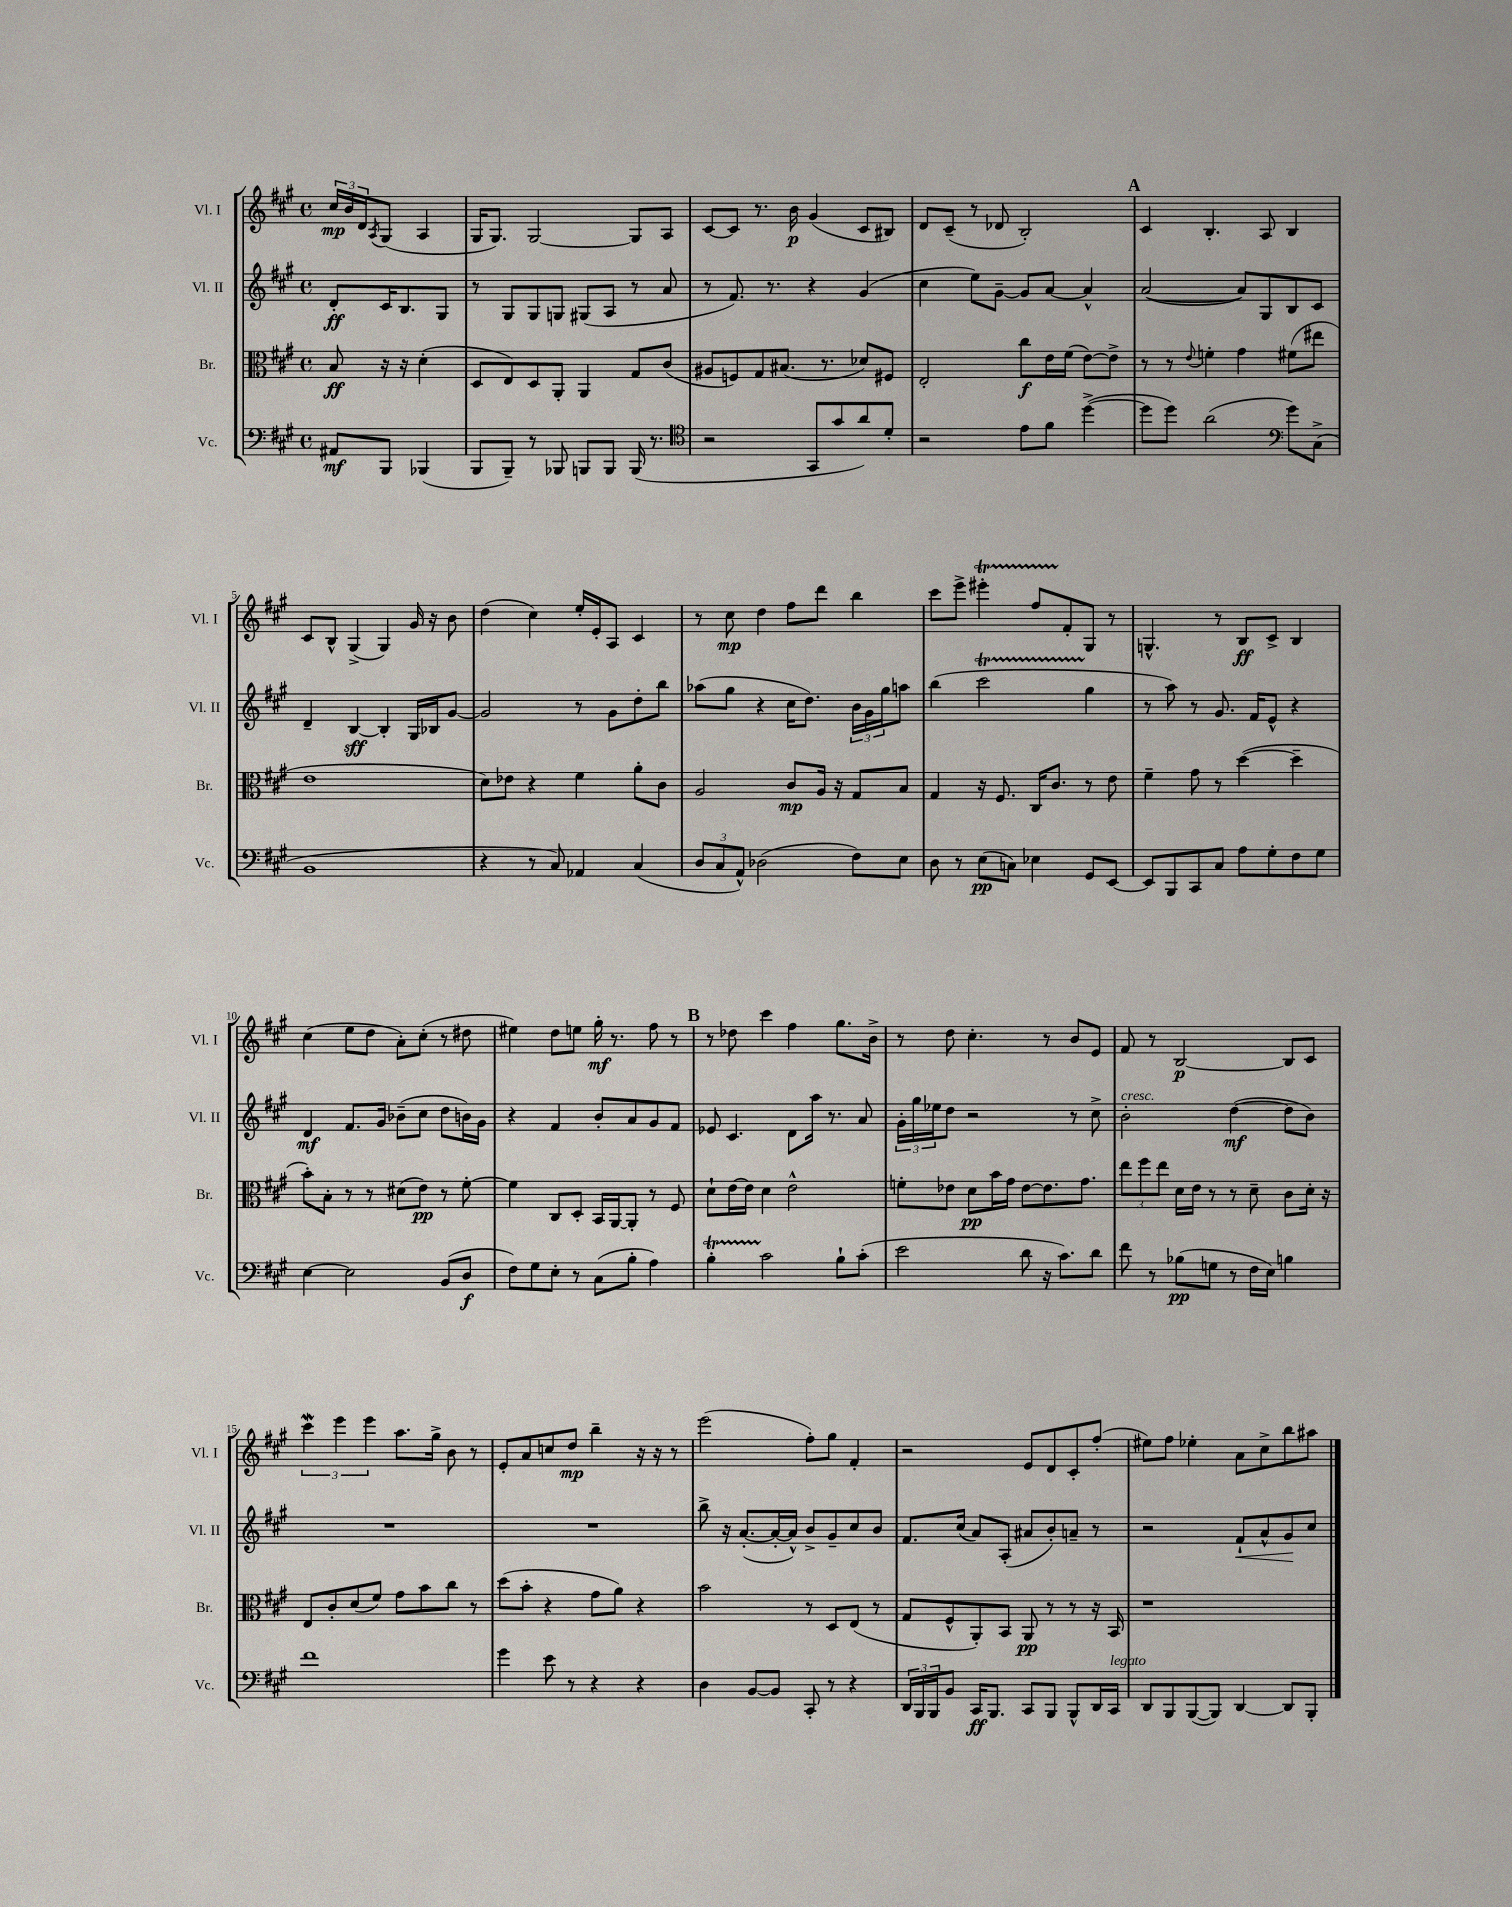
<<
\new StaffGroup <<
\new Staff = "s0" \with { instrumentName = "Vl. I" shortInstrumentName = "Vl. I" } {
    \clef treble \key a \major \defaultTimeSignature \time 4/4 \partial 2
    \tuplet 3/2 { cis''16\mp b'16 d'16 } \acciaccatura { a8 } gis8( a4 |
    gis16 gis8.) gis2~ gis8 a8 |
    cis'8~ cis'8 r8. b'16\p gis'4( cis'8 bis8) |
    d'8 cis'8--( r8 des'8 b2-.) |
    \mark \markup { \bold "A" } cis'4 b4.-. a8 b4 |
    cis'8 b8-^ gis4->( gis4) gis'16 r16 b'8 |
    d''4( cis''4) e''16-. e'16-. a8 cis'4 |
    r8 cis''8\mp d''4 fis''8 d'''8 b''4 |
    cis'''8 e'''8-> eis'''4-.\startTrillSpan fis''8 fis'8-.\stopTrillSpan gis8 r8 |
    g4.-^ r8 b8\ff cis'8-> b4 |
    cis''4( e''8 d''8 a'8-.) cis''8-.( r8 dis''8 |
    eis''4) d''8 e''8 gis''16-.\mf r8. fis''8 r8 |
    \mark \markup { \bold "B" } r8 des''8 cis'''4 fis''4 gis''8. b'16-> |
    r8 d''8 cis''4.-. r8 b'8 e'8 |
    fis'8 r8 b2~\p b8 cis'8 |
    \tuplet 3/2 { cis'''4\mordent e'''4 e'''4 } a''8. gis''16-> b'8 r8 |
    e'8-. a'8 c''8 d''8\mp b''4-- r16 r16 r8 |
    e'''2( fis''8-.) gis''8 fis'4-. |
    r2 e'8 d'8 cis'8-. fis''8-.( |
    eis''8) fis''8 ees''4-. a'8 cis''8-> b''8 ais''8 \bar "|." |
}
\new Staff = "s1" \with { instrumentName = "Vl. II" shortInstrumentName = "Vl. II" } {
    \clef treble \key a \major \defaultTimeSignature \time 4/4 \partial 2
    d'8-.\ff cis'16 b8. gis8 |
    r8 gis8 gis8 g8 gis8( a8 r8 a'8 |
    r8 fis'8.) r8. r4 gis'4( |
    cis''4 e''8) gis'8~-- gis'8 a'8~ a'4-^ |
    \mark \markup { \bold "A" } a'2~( a'8) gis8 b8 cis'8 |
    d'4-- b4~\sff b4-. gis16 bes16 gis'8~ |
    gis'2 r8 gis'8 d''8-. b''8 |
    aes''8( gis''8 r4 cis''16 d''8.) \tuplet 3/2 { b'16 gis'16 gis''16 } a''8 |
    b''4( cis'''2\startTrillSpan gis''4\stopTrillSpan |
    r8 a''8) r8 gis'8. fis'16 e'8-^ r4 |
    d'4\mf fis'8. gis'16 bes'8--( cis''8 d''8 b'16) gis'16 |
    r4 fis'4 b'8-. a'8 gis'8 fis'8 |
    \mark \markup { \bold "B" } ees'8 cis'4. d'8 a''16 r8. a'8 |
    \tuplet 3/2 { gis'16-. gis''16 ees''16 } d''8 r2 r8 cis''8-> |
    b'2-.^\markup { \italic "cresc." } d''4~\mf( d''8 b'8) |
    R1 |
    R1 |
    b''8-> r16 a'8.~-.( a'16~-. a'16-^) b'8-> gis'8-- cis''8 b'8 |
    fis'8. cis''16( a'8) a8-.( ais'8 b'8-.) a'8-- r8 |
    r2 fis'8-!\< a'8-^ gis'8\! cis''8 \bar "|." |
}
\new Staff = "s2" \with { instrumentName = "Br." shortInstrumentName = "Br." } {
    \clef alto \key a \major \defaultTimeSignature \time 4/4 \partial 2
    b8\ff r16 r16 d'4-.( |
    d8 e8) d8 a,8-. a,4 gis8 cis'8( |
    ais8 f8) gis8 bis8.( r8. des'8) fis8 |
    e2-. cis''8\f e'16 fis'16( e'8~) e'8-> |
    \mark \markup { \bold "A" } r8 r8 \appoggiatura { e'8 } f'4-. gis'4 fis'8( eis''8 |
    e'1 |
    d'8) ees'8 r4 fis'4 a'8-. cis'8 |
    a2 cis'8\mp a16 r16 gis8 b8 |
    gis4 r16 fis8. cis16 cis'8. r8 e'8 |
    fis'4-- gis'8 r8 d''4~( d''4-- |
    b'8-.) b8-. r8 r8 dis'8( e'8\pp) r8 fis'8~-. |
    fis'4 cis8 d8-. b,16 a,16~ a,8-. r8 fis8 |
    \mark \markup { \bold "B" } d'8-! e'16~ e'16 d'4 e'2-^ |
    f'8-. ees'8 d'8\pp b'16 gis'16 ees'8~ ees'8. gis'8. |
    \tuplet 3/2 { e''8 fis''8 e''8 } d'16 e'16 r8 r8 d'8-- cis'8 d'16-. r16 |
    e8 cis'8-. d'8( fis'8) gis'8 b'8 cis''8 r8 |
    d''8( b'8-. r4 gis'8 a'8) r4 |
    b'2 r8 d8 e8( r8 |
    gis8 fis8-^ a,8-.) b,8 a,8\pp r8 r8 r16 b,16 |
    r1 \bar "|." |
}
\new Staff = "s3" \with { instrumentName = "Vc." shortInstrumentName = "Vc." } {
    \clef bass \key a \major \defaultTimeSignature \time 4/4 \partial 2
    ais,8\mf b,,8 bes,,4( |
    b,,8 b,,8--) r8 bes,,8 b,,8 b,,8 b,,16( r8. |
    \clef tenor r2 gis,8 gis'8 a'8) d'8-. |
    r2 e'8 fis'8 d''4~->( |
    \mark \markup { \bold "A" } d''8 d''8) a'2( \clef bass gis'8) cis8->( |
    b,1 |
    r4 r8 cis8) aes,4 cis4( |
    \tuplet 3/2 { d8 cis8 a,8-^) } des2( fis8) e8 |
    d8 r8 e8\pp( c8) ees4 gis,8 e,8~ |
    e,8 b,,8 cis,8 cis8 a8 gis8-. fis8 gis8 |
    e4~ e2 b,8( d8\f |
    fis8) gis8 e8-. r8 cis8( b8-. a4) |
    \mark \markup { \bold "B" } b4-.\startTrillSpan cis'2\stopTrillSpan b8-! cis'8-.( |
    e'2 d'8 r16 cis'8.) d'8 |
    fis'8 r8 bes8\pp( g8 r8 fis16 e16) b4 |
    fis'1 |
    gis'4 e'8 r8 r4 r4 |
    d4 b,8~ b,8 cis,8-. r8 r4 |
    \tuplet 3/2 { d,16 b,,16 b,,16 } b,8 cis,16\ff b,,8. cis,8 b,,8 b,,8-^ d,16 cis,16^\markup { \italic "legato" } |
    d,8 b,,8 b,,8~( b,,8) d,4~ d,8 b,,8-. \bar "|." |
}
>>
>>
